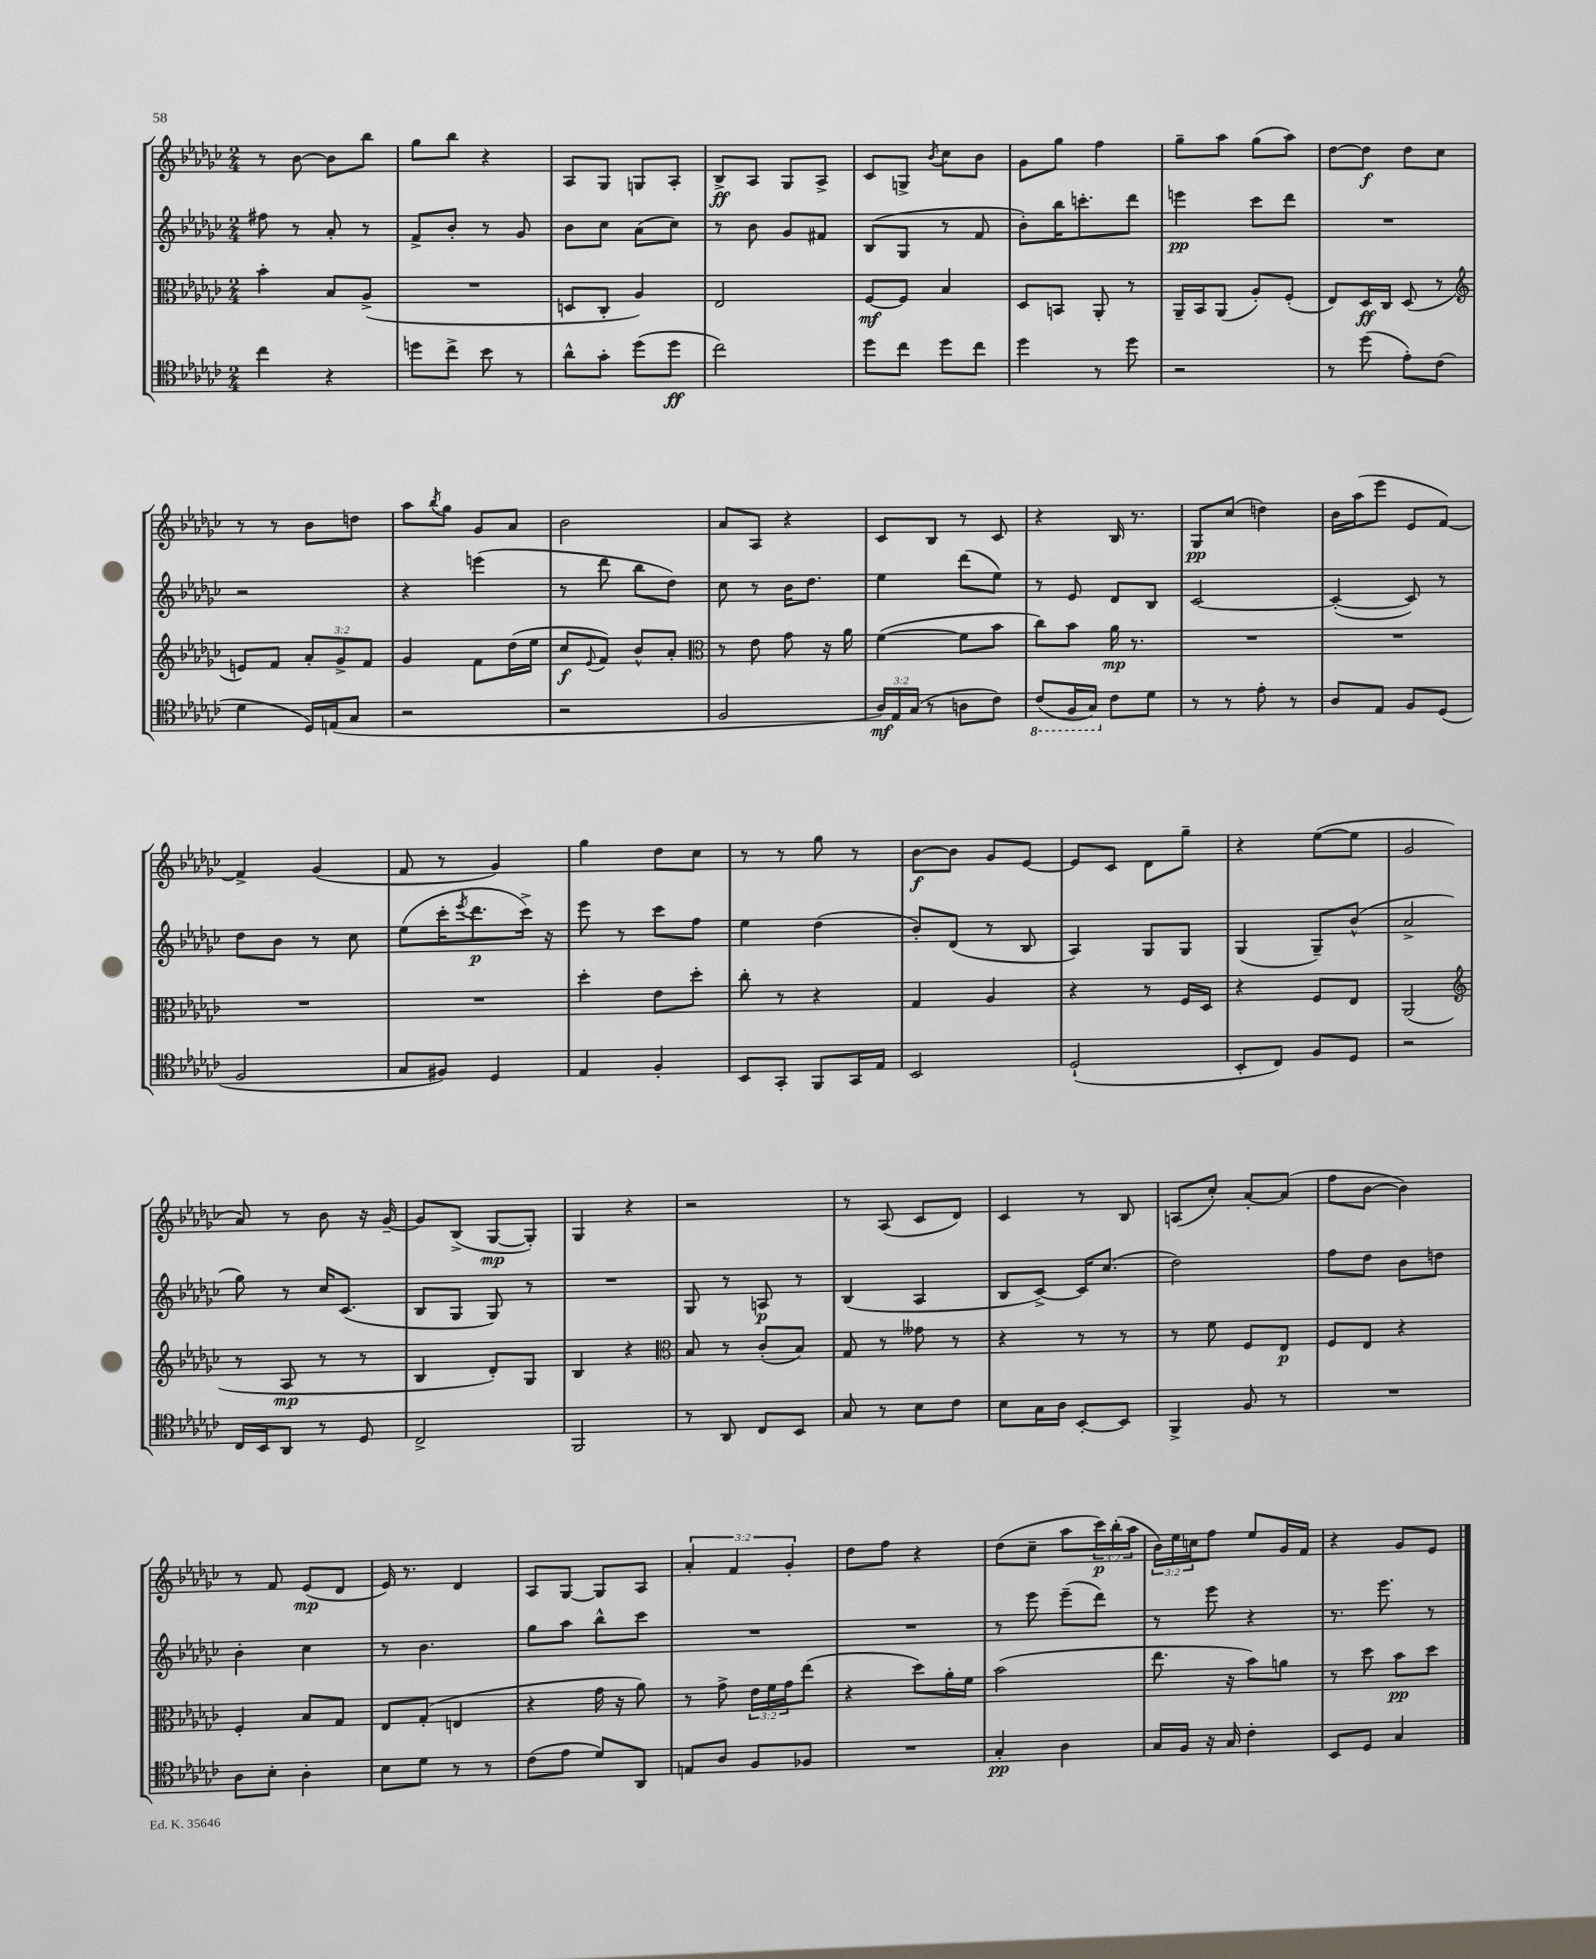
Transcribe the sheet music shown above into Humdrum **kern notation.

**kern	**dynam	**kern	**dynam	**kern	**dynam	**kern	**dynam
*part4	*part4	*part3	*part3	*part2	*part2	*part1	*part1
*staff4	*staff4	*staff3	*staff3	*staff2	*staff2	*staff1	*staff1
*clefC4	*	*clefC3	*	*clefG2	*	*clefG2	*
*k[b-e-a-d-g-c-]	*	*k[b-e-a-d-g-c-]	*	*k[b-e-a-d-g-c-]	*	*k[b-e-a-d-g-c-]	*
*M2/4	*	*M2/4	*	*M2/4	*	*M2/4	*
=3	=3	=3	=3	=3	=3	=3	=3
4cc-\	.	4b-'\	.	8ff#X\	.	8r	.
.	.	.	.	8r	.	[8b-\	.
4r	.	8B-/L	.	8a-'/	.	8b-\L]	.
.	.	(8A-^/J	.	8r	.	8bb-\J	.
=4	=4	=4	=4	=4	=4	=4	=4
8ddn\L	.	2r	.	8f^/L	.	8gg-\L	.
8cc-^\J	.	.	.	8b-'/J	.	8bb-\J	.
8b-\	.	.	.	8r	.	4r	.
8r	.	.	.	8g-/	.	.	.
=5	=5	=5	=5	=5	=5	=5	=5
8a-^^\L	.	8Dn/L	.	8b-\L	.	8A-/L	.
8g-'\J	.	8C-'/J	.	8cc-\J	.	8G-/J	.
(8dd-\L	.	4A-/)	.	(8a-\L	.	8Gn/L	.
8dd-\J	ff	.	.	8cc-\J)	.	8A-'/J	.
=6	=6	=6	=6	=6	=6	=6	=6
2cc-\)	.	2E-/	.	8r	.	8B-^/L	ff
.	.	.	.	8b-\	.	8A-/J	.
.	.	.	.	8g-/L	.	8G-/L	.
.	.	.	.	8f#X/J	.	8A-^/J	.
=7	=7	=7	=7	=7	=7	=7	=7
8dd-\L	.	[8F/L	mf	(8B-/L	.	8c-/L	.
8cc-\J	.	8F/J]	.	8G-/J	.	8Gn^/J	.
.	.	.	.	.	.	8qb-/	.
8dd-\L	.	4B-/	.	8r	.	8cc-\L	.
8cc-\J	.	.	.	8f/	.	8b-\J	.
=8	=8	=8	=8	=8	=8	=8	=8
4dd-\	.	8D-/L	.	8b-'\L)	.	8g-\L	.
.	.	8BBn/J	.	16bb-\K	.	8gg-\J	.
.	.	.	.	8.cccn'\	.	.	.
8r	.	8AA-'/	.	.	.	4ff\	.
8dd-\	.	8r	.	8ddd-\J	.	.	.
=9	=9	=9	=9	=9	=9	=9	=9
2r	.	16AA-~/LL	.	4eeen\	pp	8gg-~\L	.
.	.	16BB-/J	.	.	.	.	.
.	.	(8AA-/J	.	.	.	8aa-\J	.
.	.	8A-'/L)	.	8ccc-\L	.	(8gg-\L	.
.	.	(8F'/J	.	8ddd-\J	.	8aa-\J)	.
=10	=10	=10	=10	=10	=10	=10	=10
8r	.	8E-/L)	.	2r	.	[8dd-\L	.
(8dd-\	.	16D-/L	ff	.	.	8dd-\J]	f
.	.	16C-/JJ	.	.	.	.	.
8e-'\L)	.	(8D-/	.	.	.	8dd-\L	.
(8c-\J	.	8r	.	.	.	8cc-\J	.
!!LO:LB:g=z
=11	=11	=11	=11	=11	=11	=11	=11
*	*	*clefG2	*	*	*	*	*
4d-\	.	8en/L)	.	2r	.	8r	.
.	.	8f/J	.	.	.	8r	.
16D-/LL)	.	12a-'/L	.	.	.	8b-\L	.
(16En/J	.	.	.	.	.	.	.
.	.	12g-^/	.	.	.	.	.
8G-/J	.	.	.	.	.	8ddn\J	.
.	.	12f/J	.	.	.	.	.
=12	=12	=12	=12	=12	=12	=12	=12
2r	.	4g-/	.	4r	.	8aa-\L	.
.	.	.	.	.	.	8qbb-/	.
.	.	.	.	.	.	8gg-\J	.
.	.	8f\L	.	(4eeen\	.	8g-/L	.
.	.	(16dd-\L	.	.	.	8a-/J	.
.	.	16ee-\JJ	.	.	.	.	.
=13	=13	=13	=13	=13	=13	=13	=13
2r	.	8cc-/L	f	8r	.	2b-\	.
.	.	8qqe-/	.	.	.	.	.
.	.	8f/J)	.	8ddd-\	.	.	.
.	.	8b-^^/L	.	8bb-\L	.	.	.
.	.	8a-'/J	.	8dd-\J)	.	.	.
=14	=14	=14	=14	=14	=14	=14	=14
*	*	*clefC3	*	*	*	*	*
2F/	.	8r	.	8cc-\	.	8a-/L	.
.	.	8e-\	.	8r	.	8A-/J	.
.	.	8g-\	.	16b-\KL	.	4r	.
.	.	.	.	8.dd-\J	.	.	.
.	.	16r	.	.	.	.	.
.	.	16a-\	.	.	.	.	.
=15	=15	=15	=15	=15	=15	=15	=15
24A-/LL)	mf	([4f\	.	4ee-\	.	8c-/L	.
24E-/	.	.	.	.	.	.	.
(24G-/JJ	.	.	.	.	.	.	.
8r	.	.	.	.	.	8B-/J	.
8An\L	.	8f\L]	.	(8ddd-\L	.	8r	.
8c-\J)	.	8b-\J	.	8ee-\J)	.	8c-/	.
=16	=16	=16	=16	=16	=16	=16	=16
*8ba	*	*	*	*	*	*	*
(8C-/L	.	8cc-\L)	.	8r	.	4r	.
16FF/L	.	8b-\J	.	8e-/	.	.	.
16GG-/JJ)	.	.	.	.	.	.	.
*X8ba	*	*	*	*	*	*	*
8c-\L	.	16a-\	mp	8d-/L	.	16B-/	.
.	.	8.r	.	.	.	8.r	.
8d-\J	.	.	.	8B-/J	.	.	.
=17	=17	=17	=17	=17	=17	=17	=17
8r	.	2r	.	[2c-/	.	8G-/L	pp
8r	.	.	.	.	.	(8cc-/J	.
8e-'\	.	.	.	.	.	4ddn\)	.
8r	.	.	.	.	.	.	.
=18	=18	=18	=18	=18	=18	=18	=18
8A-/L	.	2r	.	(4c-'/_	.	16b-\LL	.
.	.	.	.	.	.	(16aa-\J	.
8E-/J	.	.	.	.	.	8eee-\J	.
8F/L	.	.	.	8c-/])	.	8e-/L	.
(8D-/J	.	.	.	8r	.	[8f/J)	.
!!LO:LB:g=z
=19	=19	=19	=19	=19	=19	=19	=19
2F/	.	2r	.	8dd-\L	.	4f^/]	.
.	.	.	.	8b-\J	.	.	.
.	.	.	.	8r	.	(4g-/	.
.	.	.	.	8cc-\	.	.	.
=20	=20	=20	=20	=20	=20	=20	=20
8G-/L	.	2r	.	(8ee-\L	.	8f/	.
8F#X/J)	.	.	.	16ccc-'\K	.	8r	.
.	.	.	.	8qeee-/	.	.	.
.	.	.	.	8.ddd-\	p	.	.
4D-/	.	.	.	.	.	4g-/)	.
.	.	.	.	16ccc-^\Jk)	.	.	.
.	.	.	.	16r	.	.	.
=21	=21	=21	=21	=21	=21	=21	=21
4E-/	.	4dd-'\	.	8eee-\	.	4gg-\	.
.	.	.	.	8r	.	.	.
4F'/	.	8e-\L	.	8ccc-\L	.	8dd-\L	.
.	.	8dd-'\J	.	8ff\J	.	8cc-\J	.
=22	=22	=22	=22	=22	=22	=22	=22
8BB-/L	.	8cc-'\	.	4ee-\	.	8r	.
8GG-'/J	.	8r	.	.	.	8r	.
8FF/L	.	4r	.	(4dd-\	.	8gg-\	.
16GG-/L	.	.	.	.	.	8r	.
16E-/JJ	.	.	.	.	.	.	.
=23	=23	=23	=23	=23	=23	=23	=23
2BB-/	.	4G-/	.	8b-'/L)	.	[8b-\L	f
.	.	.	.	(8d-/J	.	8b-\J]	.
.	.	4A-/	.	8r	.	8g-/L	.
.	.	.	.	8B-/	.	[8e-/J	.
=24	=24	=24	=24	=24	=24	=24	=24
(2D-`/	.	4r	.	4A-/)	.	8e-/L]	.
.	.	.	.	.	.	8c-/J	.
.	.	8r	.	8G-/L	.	8d-\L	.
.	.	16F/LL	.	8G-/J	.	8gg-~\J	.
.	.	16D-/JJ	.	.	.	.	.
=25	=25	=25	=25	=25	=25	=25	=25
8BB-'/L	.	4r	.	(4G-/	.	4r	.
8C-/J)	.	.	.	.	.	.	.
8F/L	.	8F/L	.	8G-~/L)	.	([8ee-\L	.
8D-/J	.	8E-/J	.	(8b-^^/J	.	8ee-\J]	.
=26	=26	=26	=26	=26	=26	=26	=26
2r	.	(2AA-/	.	2a-^/	.	2g-/	.
!!LO:LB:g=z
=27	=27	=27	=27	=27	=27	=27	=27
*	*	*clefG2	*	*	*	*	*
16C-/LL	.	8r	.	8gg-\)	.	8a-/)	.
16BB-/J	.	.	.	.	.	.	.
8AA-/J	.	8A-/	mp	8r	.	8r	.
8r	.	8r	.	16cc-/KL	.	8b-\	.
.	.	.	.	(8.c-/J	.	.	.
8D-/	.	8r	.	.	.	16r	.
.	.	.	.	.	.	[16g-~/	.
=28	=28	=28	=28	=28	=28	=28	=28
2C-^/	.	4B-/	.	8B-/L	.	8g-/L]	.
.	.	.	.	8G-/J	.	(8B-^/J	.
.	.	8d-'/L)	.	8G-/)	.	[8G-/L	mp
.	.	8G-/J	.	8r	.	8G-'/J])	.
=29	=29	=29	=29	=29	=29	=29	=29
2FF/	.	4B-/	.	2r	.	4G-/	.
.	.	4r	.	.	.	4r	.
=30	=30	=30	=30	=30	=30	=30	=30
*	*	*clefC3	*	*	*	*	*
8r	.	8B-/	.	8G-/	.	2r	.
8AA-/	.	8r	.	8r	.	.	.
8C-/L	.	(8c-'/L	.	8An/	p	.	.
8BB-/J	.	8B-/J)	.	8r	.	.	.
=31	=31	=31	=31	=31	=31	=31	=31
8G-/	.	8G-/	.	(4B-/	.	8r	.
8r	.	8r	.	.	.	(8A-/	.
8B-\L	.	8g--X\	.	4A-/	.	8c-/L	.
8c-\J	.	8r	.	.	.	8d-/J)	.
=32	=32	=32	=32	=32	=32	=32	=32
8B-\L	.	4r	.	8B-/L	.	4c-/	.
16G-\L	.	.	.	[8c-^/J)	.	.	.
16A-\JJ	.	.	.	.	.	.	.
[8BB-'/L	.	8r	.	16c-/KL]	.	8r	.
.	.	.	.	(8.cc-/J	.	.	.
8BB-/J]	.	8r	.	.	.	8B-/	.
=33	=33	=33	=33	=33	=33	=33	=33
4FF^/	.	8r	.	2dd-\)	.	(8An/L	.
.	.	8f\	.	.	.	8cc-'/J)	.
8F/	.	8F/L	.	.	.	[8a-'/L	.
8r	.	8E-/J	p	.	.	(8a-/J]	.
=34	=34	=34	=34	=34	=34	=34	=34
2r	.	8F/L	.	8ff\L	.	8ff\L	.
.	.	8E-/J	.	8dd-\J	.	[8b-\J	.
.	.	4r	.	8b-\L	.	4b-\])	.
.	.	.	.	8ddn\J	.	.	.
!!LO:LB:g=z
=35	=35	=35	=35	=35	=35	=35	=35
8A-\L	.	4F'/	.	4b-'\	.	8r	.
8B-'\J	.	.	.	.	.	8f/	.
4A-'\	.	8B-/L	.	4cc-\	.	(8e-/L	mp
.	.	8G-/J	.	.	.	8d-/J	.
=36	=36	=36	=36	=36	=36	=36	=36
8B-\L	.	8E-/L	.	8r	.	16e-/)	.
.	.	.	.	.	.	8.r	.
8d-\J	.	(8G-'/J	.	4.b-\	.	.	.
8r	.	4En/	.	.	.	4d-/	.
8r	.	.	.	.	.	.	.
=37	=37	=37	=37	=37	=37	=37	=37
(8c-\L	.	4r	.	8gg-\L	.	8A-/L	.
8e-\J	.	.	.	8aa-\J	.	[8G-/J	.
8d-/L)	.	16g-\	.	8bb-^^\L	.	8G-/L]	.
.	.	16r	.	.	.	.	.
8AA-/J	.	8a-\)	.	8ccc-\J	.	8A-/J	.
=38	=38	=38	=38	=38	=38	=38	=38
8En/L	.	8r	.	2r	.	6a-'/	.
8A-/J	.	8g-^\	.	.	.	.	.
.	.	.	.	.	.	6f/	.
8F/L	.	24e-\LL	.	.	.	.	.
.	.	24f\	.	.	.	.	.
.	.	24g-\J	.	.	.	6g-'/	.
8F-X/J	.	(8ee-\J	.	.	.	.	.
=39	=39	=39	=39	=39	=39	=39	=39
2r	.	4r	.	2r	.	8dd-\L	.
.	.	.	.	.	.	8ff\J	.
.	.	8dd-\L)	.	.	.	4r	.
.	.	16a-'\L	.	.	.	.	.
.	.	16f\JJ	.	.	.	.	.
=40	=40	=40	=40	=40	=40	=40	=40
4G-'/	pp	(2b-\	.	8r	.	(8dd-\L	.
.	.	.	.	8eee-\	.	8cc-~\J	.
4A-\	.	.	.	(8eee-~\L	.	8aa-\L	.
.	.	.	.	8ddd-\J)	.	24ccc-\L)	p
.	.	.	.	.	.	(24bb-'\	.
.	.	.	.	.	.	24aa-\JJ	.
=41	=41	=41	=41	=41	=41	=41	=41
16G-/LL	.	8.ee-\	.	8r	.	24b-\LL)	.
.	.	.	.	.	.	24ee-\	.
16F/JJ	.	.	.	.	.	.	.
.	.	.	.	.	.	24ccn\J	.
16r	.	.	.	8eee-\	.	8ff\J	.
16G-/	.	16r	.	.	.	.	.
4c-'\	.	8b-\L)	.	4r	.	8ee-/L	.
.	.	8an\J	.	.	.	16g-/L	.
.	.	.	.	.	.	16f/JJ	.
=42	=42	=42	=42	=42	=42	=42	=42
8BB-/L	.	8r	.	8.r	.	4r	.
8D-/J	.	8dd-\	.	.	.	.	.
.	.	.	.	8.eee-\	.	.	.
4G-/	.	8b-\L	pp	.	.	8g-/L	.
.	.	8dd-\J	.	8r	.	8e-/J	.
==	==	==	==	==	==	==	==
*-	*-	*-	*-	*-	*-	*-	*-
